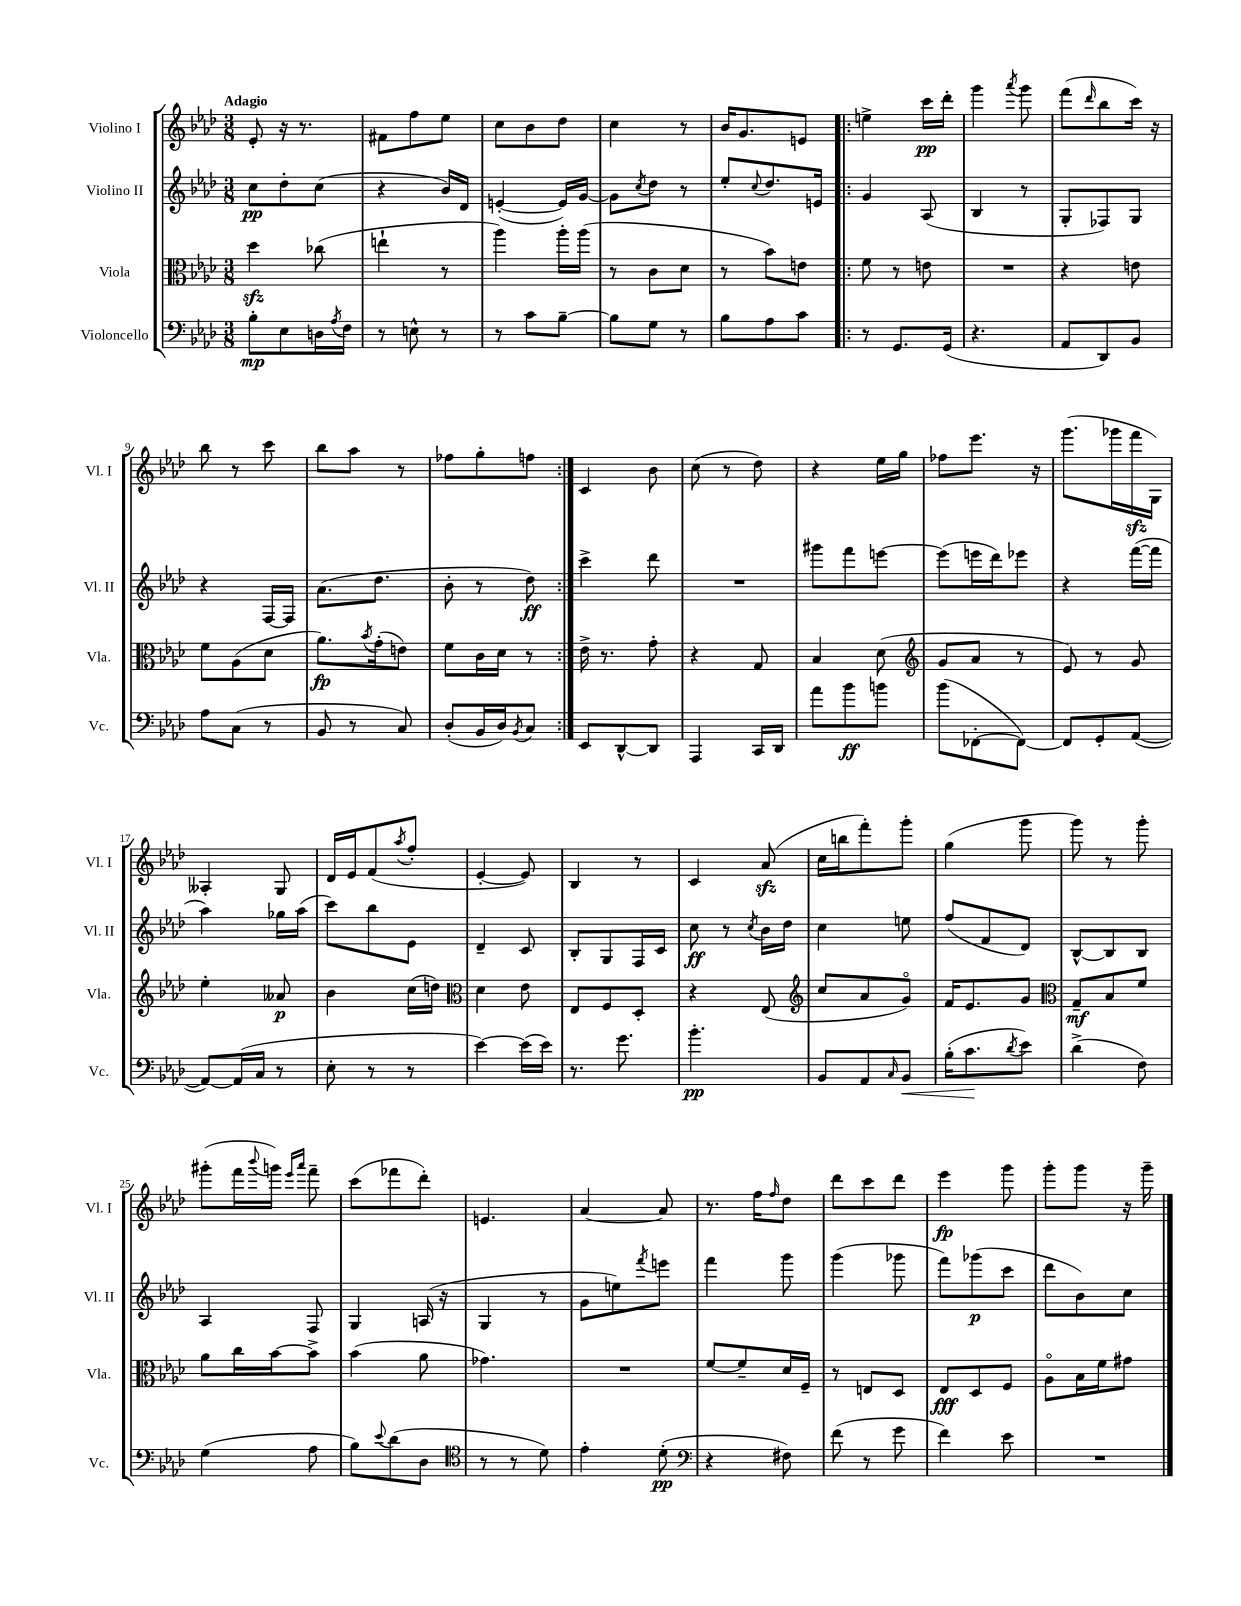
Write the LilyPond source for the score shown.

<<
\new StaffGroup <<
\new Staff = "s0" \with { instrumentName = "Violino I" shortInstrumentName = "Vl. I" } {
    \clef treble \key aes \major \numericTimeSignature \time 3/8 \tempo "Adagio"
    ees'8-. r16 r8. |
    fis'8 f''8 ees''8 |
    c''8 bes'8 des''8 |
    c''4 r8 |
    bes'16 g'8. e'8 |
    \repeat volta 2 { e''4-> c'''16\pp des'''16-. |
    g'''4 \acciaccatura { aes'''8 } g'''8 |
    f'''8( \grace { des'''16 } bes''8 c'''16) r16 |
    bes''8 r8 c'''8 |
    bes''8 aes''8 r8 |
    fes''8 g''8-. f''8 | }
    c'4 bes'8 |
    c''8( r8 des''8) |
    r4 ees''16 g''16 |
    fes''8 ees'''8. r16 |
    g'''8.( ges'''16 f'''16\sfz g16) |
    aeses4-. g8 |
    des'16 ees'16 f'8( \acciaccatura { aes''8 } f''8-. |
    ees'4~-. ees'8) |
    bes4 r8 |
    c'4 aes'8\sfz( |
    c''16 b''16 f'''8-.) g'''8-. |
    g''4( g'''8 |
    g'''8) r8 g'''8-. |
    gis'''8-.( f'''16 \appoggiatura { bes'''8 } g'''16) \grace { ees'''16 aes'''16 } f'''8-- |
    c'''8( fes'''8 des'''8-.) |
    e'4. |
    aes'4~ aes'8 |
    r8. f''16 \grace { f''16 } des''8 |
    des'''8 c'''8 des'''8 |
    ees'''4\fp g'''8 |
    g'''8-. g'''8 r16 g'''16-- \bar "|." |
}
\new Staff = "s1" \with { instrumentName = "Violino II" shortInstrumentName = "Vl. II" } {
    \clef treble \key aes \major \numericTimeSignature \time 3/8
    c''8\pp des''8-. c''8( |
    r4 bes'16) des'16 |
    e'4~-.( e'16) g'16~ |
    g'8 \acciaccatura { c''8 } des''8 r8 |
    ees''8-. \appoggiatura { c''8 } des''8. e'16 |
    \repeat volta 2 { g'4 aes8( |
    bes4 r8 |
    g8-. fes8) g8 |
    r4 f16~ f16 |
    aes'8.( des''8. |
    bes'8-. r8 des''8\ff) | }
    c'''4-> des'''8 |
    R4. |
    gis'''8 f'''8 e'''8~ |
    e'''8( e'''16 des'''16) ees'''8 |
    r4 f'''16~( f'''16 |
    aes''4) ges''16 aes''16( |
    c'''8) bes''8 ees'8 |
    des'4-- c'8 |
    bes8-. g8 f16 c'16 |
    c''8\ff r8 \acciaccatura { c''8 } bes'16 des''16 |
    c''4 e''8 |
    f''8( f'8 des'8) |
    bes8~-^ bes8 bes8 |
    aes4 f8 |
    g4 a16( r16 |
    g4 r8 |
    g'8 e''8) \acciaccatura { f'''8 } e'''8 |
    f'''4 g'''8 |
    g'''4( ges'''8 |
    f'''8) ges'''8\p( c'''8 |
    des'''8 bes'8) c''8 \bar "|." |
}
\new Staff = "s2" \with { instrumentName = "Viola" shortInstrumentName = "Vla." } {
    \clef alto \key aes \major \numericTimeSignature \time 3/8
    des''4\sfz ces''8( |
    e''4-! r8 |
    aes''4) aes''16-. aes''16( |
    r8 c'8 des'8 |
    r8 bes'8) e'8 |
    \repeat volta 2 { f'8 r8 e'8 |
    R4. |
    r4 e'8 |
    f'8 aes8( des'8 |
    aes'8.\fp) \acciaccatura { bes'8 } g'16-.( e'8) |
    f'8 c'16 des'16 r8 | }
    ees'16-> r8. g'8-. |
    r4 g8 |
    bes4 des'8( |
    \clef treble g'8 aes'8 r8 |
    ees'8) r8 g'8 |
    ees''4-. aeses'8\p |
    bes'4 c''16( d''16) |
    \clef alto des'4 ees'8 |
    ees8 f8 des8-. |
    r4 ees8( |
    \clef treble c''8 aes'8 g'8\flageolet) |
    f'16 ees'8. g'8 |
    \clef alto g8--\mf bes8 f'8 |
    aes'8 c''16 bes'16~ bes'8-> |
    bes'4( aes'8 |
    ges'4.) |
    R4. |
    f'8~ f'8-- des'16 f16-- |
    r8 e8 des8 |
    ees8\fff des8 f8 |
    aes8\flageolet bes16 f'16 gis'8 \bar "|." |
}
\new Staff = "s3" \with { instrumentName = "Violoncello" shortInstrumentName = "Vc." } {
    \clef bass \key aes \major \numericTimeSignature \time 3/8
    bes8-.\mp ees8 d16 \acciaccatura { aes8 } f16 |
    r8 e8-^ r8 |
    r8 c'8 bes8~-- |
    bes8 g8 r8 |
    bes8 aes8 c'8 |
    \repeat volta 2 { r8 g,8. g,16( |
    r4. |
    aes,8 des,8) bes,8 |
    aes8 c8( r8 |
    bes,8 r8 c8) |
    des8-.( bes,16 des16) \acciaccatura { bes,8 } c8 | }
    ees,8 des,8~-^ des,8 |
    aes,,4 c,16 des,16 |
    aes'8 bes'8\ff b'8 |
    bes'8( fes,8~-. fes,8~) |
    fes,8 g,8-. aes,8~( |
    aes,8~) aes,16( c16 r8 |
    ees8-. r8 r8 |
    ees'4~) ees'16( ees'16) |
    r8. g'8. |
    bes'4.-.\pp |
    bes,8 aes,8 \grace { c16 } bes,8\< |
    bes16-.( c'8.\! \acciaccatura { des'8 } ees'8) |
    des'4->( f8) |
    g4( aes8 |
    bes8) \appoggiatura { ees'8 } des'8( des8 |
    \clef tenor r8 r8 des'8) |
    ees'4-. des'8-.\pp( |
    \clef bass r4 fis8) |
    f'8( r8 g'8 |
    f'4) ees'8 |
    R4. \bar "|." |
}
>>
>>
